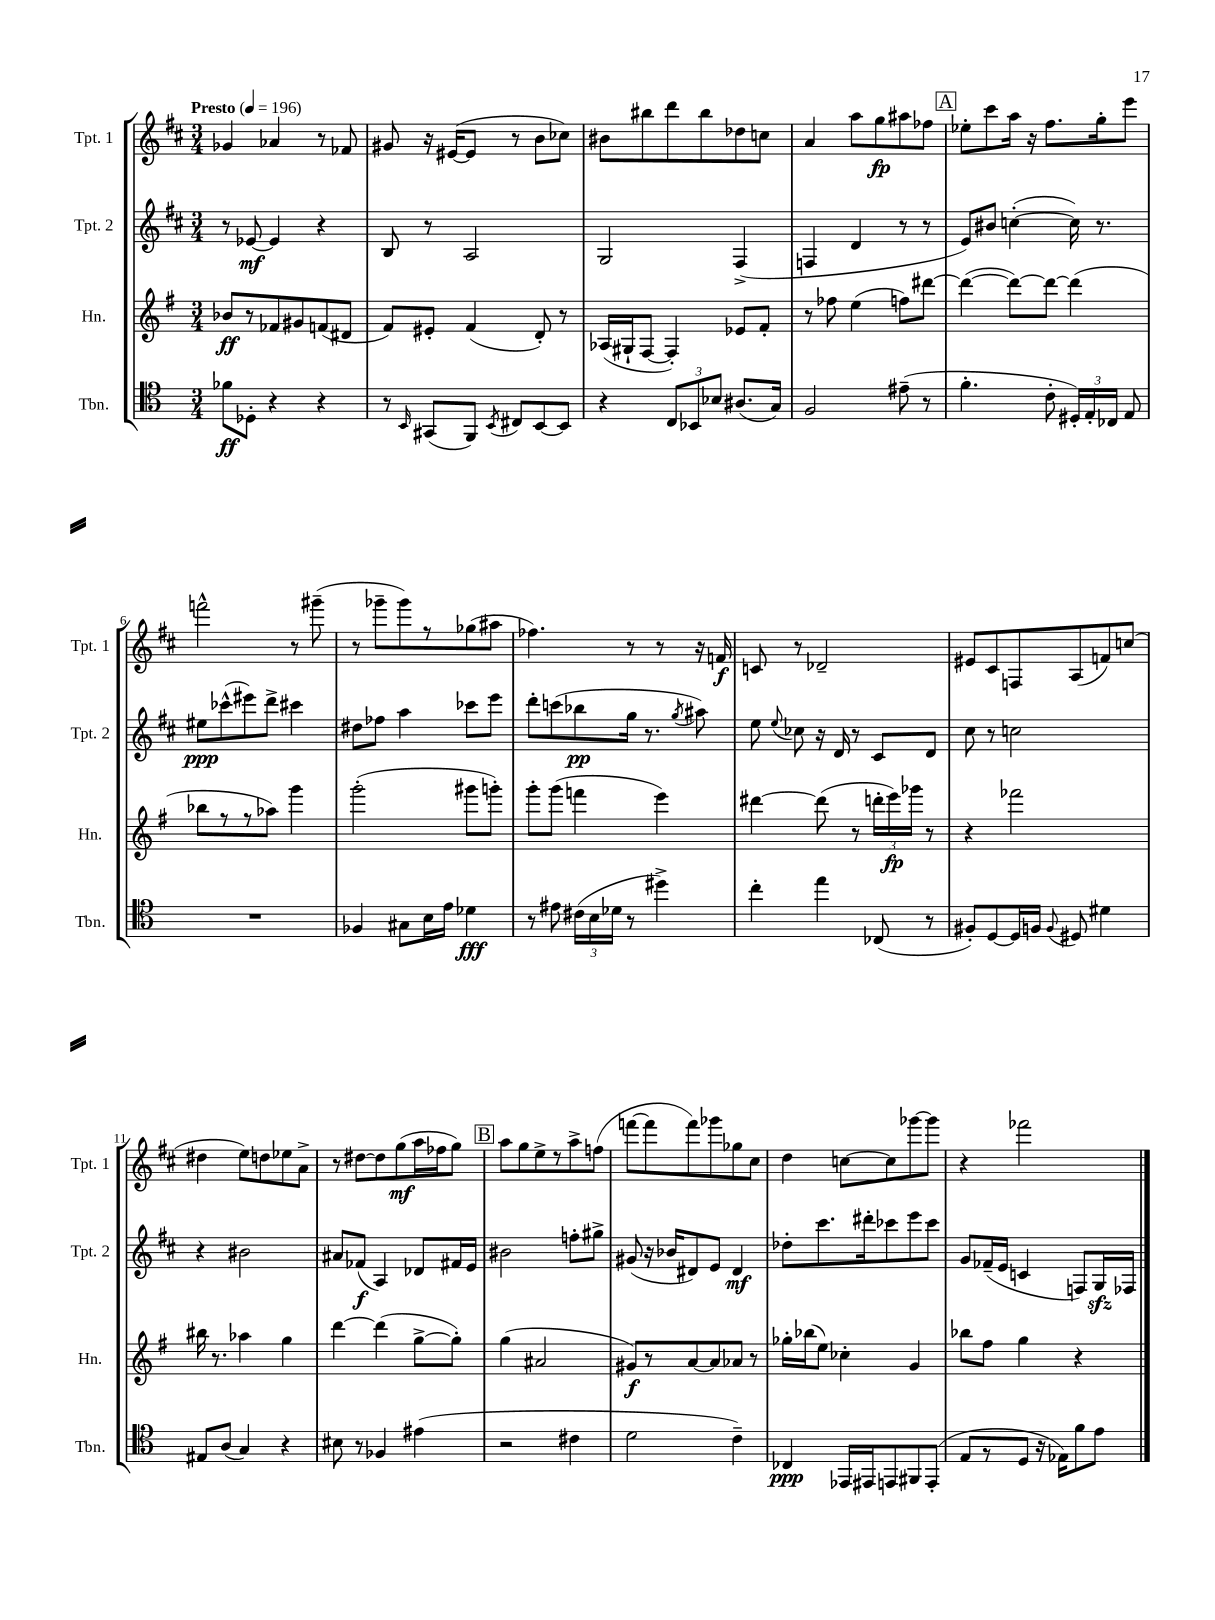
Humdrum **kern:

**kern	**kern	**kern	**kern
*staff4	*staff3	*staff2	*staff1
*clefC4	*clefG2	*clefG2	*clefG2
*k[]	*k[f#]	*k[f#c#]	*k[f#c#]
*M3/4	*M3/4	*M3/4	*M3/4
*MM196	*MM196	*MM196	*MM196
8f-	8b-	8r	4g-
8D-'	8r	[8e-	.
4r	8f-	4e-]	4a-
.	8g#	.	.
4r	(8f	4r	8r
.	8d#	.	8f-
=	=	=	=
8r	8f#)	8B	8g#
16qqBB	.	.	.
(8GG#	8e#'	8r	16r
.	.	.	([16e#
8FF)	(4f#	2A	8e#]
8qBB	.	.	.
8C#	.	.	8r
[8BB	8d')	.	8b
8BB]	8r	.	8cc-)
=	=	=	=
4r	(16A-	2G	8b#
.	16G#`	.	.
.	[8F#	.	8bb#
12C	4F#'])	.	8ddd
12BB-	.	.	.
.	.	.	8bb#
12B-	.	.	.
(8.A#	8e-	(4F#^	8dd-
.	8f#'	.	8cc
16G)	.	.	.
=	=	=	=
2F	8r	4F	4a
.	8ff-	.	.
.	(4ee	4d	8aa
.	.	.	8gg
(8e#~	8ff)	8r	8aa#
8r	[8ddd#	8r	8ff-
=	=	=	=
4.f'	(4ddd#_	8e)	8ee-'
.	.	8b#	8ccc#
.	8ddd#_)	([4cc'	16aa
.	.	.	16r
8c'	8ddd#_	.	8.ff#
24D#')	(4ddd#]	16cc])	.
24E'	.	.	.
.	.	8.r	16gg'
24C-	.	.	.
8E	.	.	8eee
=	=	=	=
2.r	8bb-	8ee#	2fff^^
.	8r	(8ccc-^^	.
.	8r	8eee#)	.
.	8aa-)	8ddd^	.
.	4ggg	4ccc#	8r
.	.	.	(8ggg#~
=	=	=	=
4F-	(2ggg'	8dd#	8r
.	.	8ff-	8ggg-~
8G#	.	4aa	8ggg-)
16B	.	.	8r
16e	.	.	.
4d-	8ggg#	8ccc-	(8gg-
.	8ggg')	8eee	8aa#
=	=	=	=
8r	8ggg'	8ddd'	4.ff-)
8e#	(8ggg	(8ccc	.
(24c#	4fff	8bb-	.
24B	.	.	.
24d-	.	.	.
8r	.	16gg	8r
.	.	8.r	.
4dd#^)	4eee)	.	8r
.	.	8qgg	.
.	.	8aa#)	16r
.	.	.	16f
=	=	=	=
4cc'	[4ddd#	8ee	8c
.	.	8qqee	.
.	.	8cc-	8r
4ee	(8ddd#]	16r	2d-~
.	.	16d	.
.	8r	8r	.
(8C-	24ddd'	8c#	.
.	24eee)	.	.
.	24ggg-	.	.
8r	8r	8d	.
=	=	=	=
8F#')	4r	8cc#	8e#
[8D	.	8r	8c#
16D]	2fff-	2cc	8F
16F	.	.	.
8qqF	.	.	.
8D#	.	.	(8A
4d#	.	.	8f)
.	.	.	(8cc
=	=	=	=
8E#	16bb#	4r	4dd#
.	8.r	.	.
(8A	.	.	.
4G)	4aa-	2b#	8ee)
.	.	.	8dd
4r	4gg	.	8ee-
.	.	.	8a^
=	=	=	=
8B#	[4ddd	8a#	8r
8r	.	(8f-	[8dd#
4F-	(4ddd]	4A)	8dd#]
.	.	.	(8gg
(4e#	[8gg^	8d-	16aa
.	.	.	16ff-
.	8gg'])	16f#	8gg)
.	.	16e	.
=	=	=	=
2r	(4gg	2b#	8aa
.	.	.	8gg
.	2a#	.	8ee^
.	.	.	8r
4c#	.	8ff'	8aa^
.	.	8gg#^	(8ff
=	=	=	=
2d	8g#)	(8g#	[8fff
.	8r	16r	8fff]
.	.	16b-	.
.	[8a	8d#)	8fff)
.	8a]	8e	8ggg-
4c~)	8a-	4d#	8gg-
.	8r	.	8cc#
=	=	=	=
4C-	16gg-'	8dd-'	4dd
.	(16bb-	.	.
.	8ee)	8.ccc#	.
16EE-	4cc-'	.	[8cc
16EE#	.	16ddd#'	.
8EE	.	8ccc-	8cc]
8FF#	4g	8eee	[8ggg-
(8EE'	.	8ccc-	8ggg-]
=	=	=	=
8E	8bb-	8g	4r
8r	8ff#	(16f-~	.
.	.	16e	.
8D	4gg	4c	2fff-
16r	.	.	.
16E-)	.	.	.
8f	4r	8F)	.
8e	.	16G	.
.	.	16F-	.
==	==	==	==
*-	*-	*-	*-
